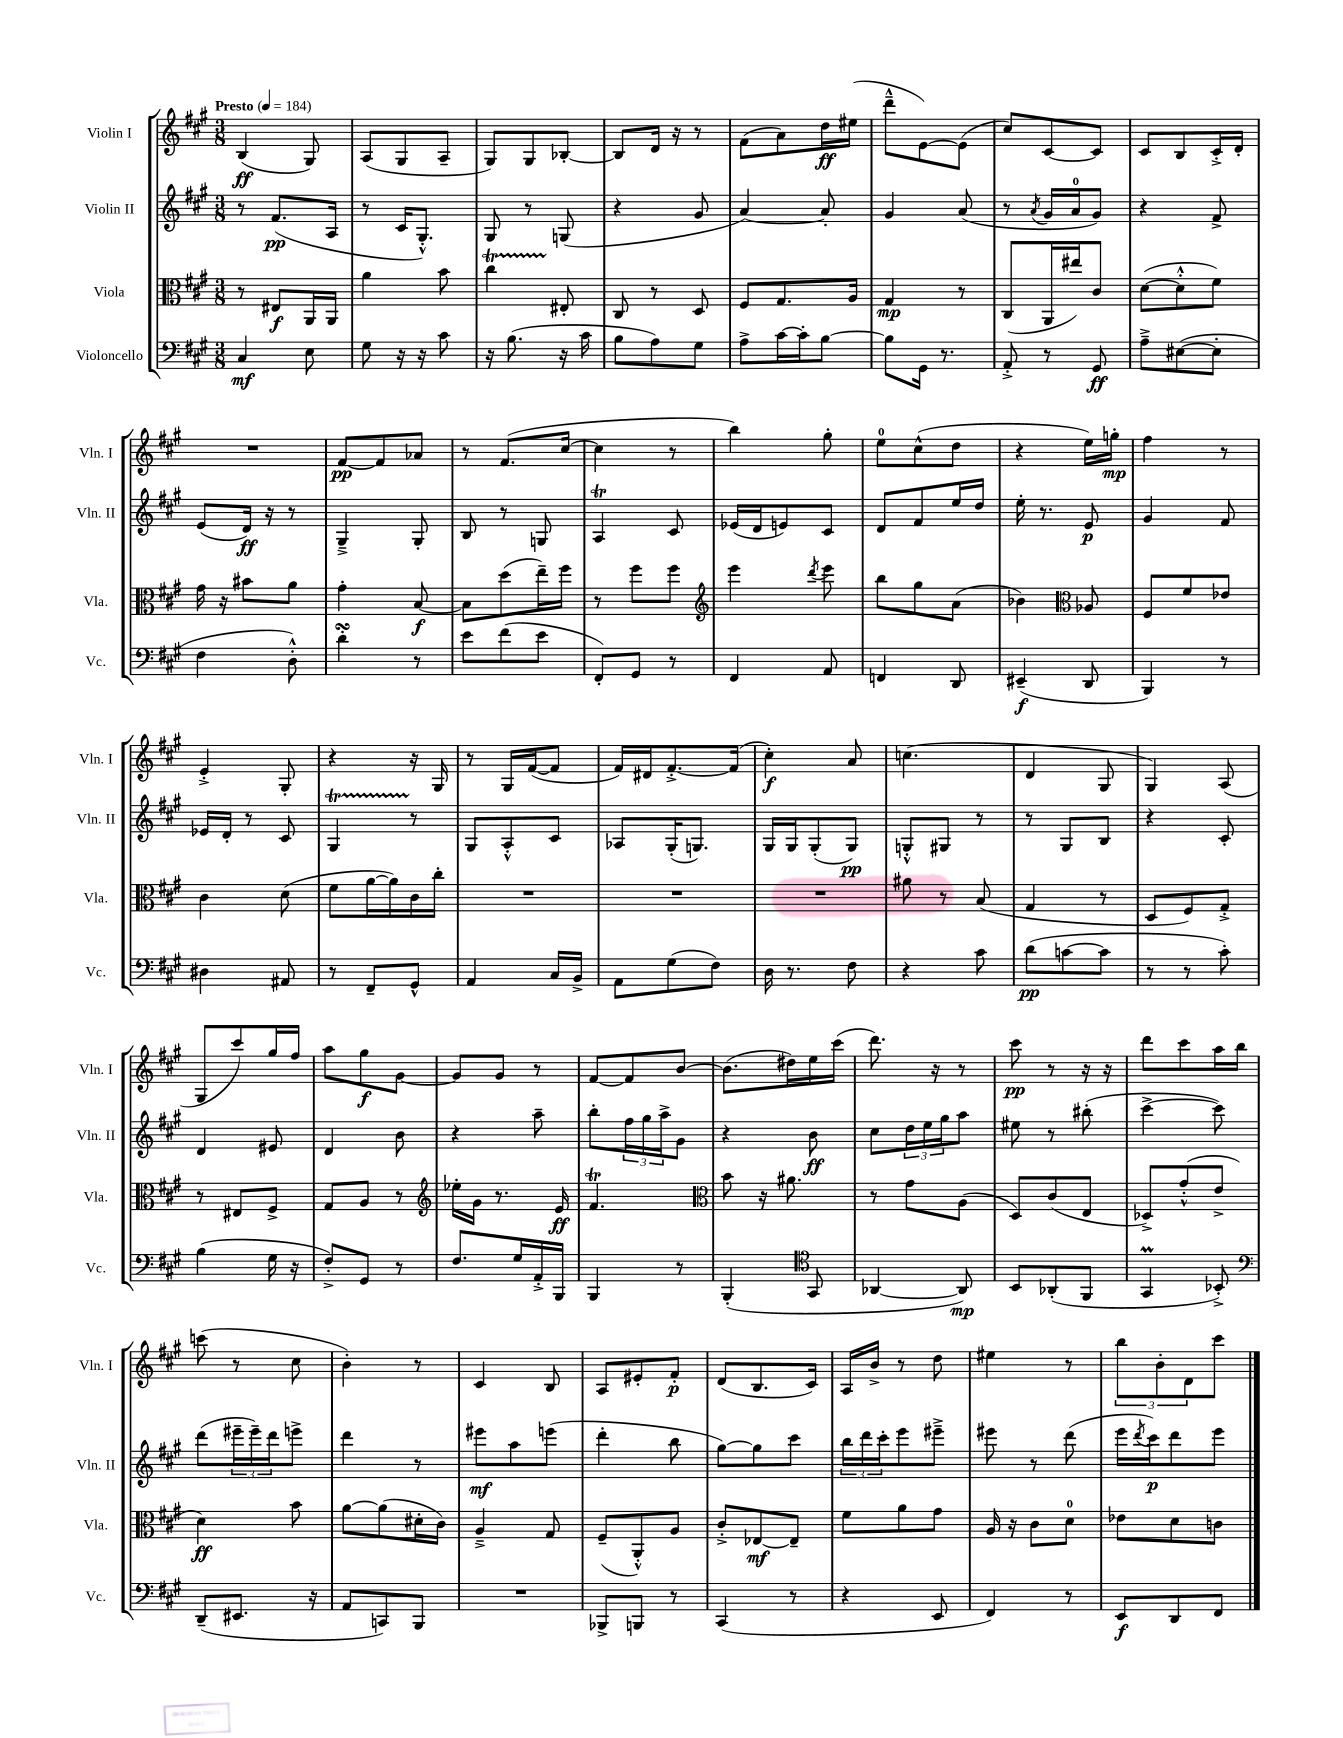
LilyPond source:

<<
\new StaffGroup <<
\new Staff = "s0" \with { instrumentName = "Violin I" shortInstrumentName = "Vln. I" } {
    \clef treble \key a \major \numericTimeSignature \time 3/8 \tempo "Presto" 4 = 184
    b4\ff( gis8) |
    a8( gis8 a8-- |
    gis8) gis8 bes8~-. |
    bes8 d'16 r16 r8 |
    fis'8( a'8) d''16\ff eis''16( |
    d'''8---^ e'8~) e'8( |
    cis''8) cis'8~ cis'8 |
    cis'8 b8 cis'16-.-> d'16-. |
    R4. |
    fis'8~\pp fis'8 aes'8 |
    r8 fis'8.( cis''16~ |
    cis''4 r8 |
    b''4) gis''8-. |
    e''8-0 cis''8-^( d''8 |
    r4 e''16) g''16-.\mp |
    fis''4 r8 |
    e'4-.-> gis8-. |
    r4 r16 gis16 |
    r8 gis16 fis'16~( fis'8 |
    fis'16) dis'16 fis'8.~-.-> fis'16( |
    cis''4-.\f) a'8 |
    c''4.( |
    d'4 gis8 |
    gis4) a8( |
    gis8 cis'''8) gis''16 fis''16 |
    a''8 gis''8\f gis'8~ |
    gis'8 gis'8 r8 |
    fis'8~ fis'8 b'8~ |
    b'8.( dis''16) e''16 cis'''16( |
    d'''8.) r16 r8 |
    cis'''8\pp r8 r16 r16 |
    d'''8 cis'''8 a''16 b''16 |
    c'''8( r8 cis''8 |
    b'4-.) r8 |
    cis'4 b8 |
    a8 eis'8-. fis'8-.\p |
    d'8( b8. cis'16) |
    a16 b'16-> r8 d''8 |
    eis''4 r8 |
    \tuplet 3/2 { b''8 b'8-. d'8 } cis'''8 \bar "|." |
}
\new Staff = "s1" \with { instrumentName = "Violin II" shortInstrumentName = "Vln. II" } {
    \clef treble \key a \major \numericTimeSignature \time 3/8
    r8 fis'8.\pp( a16 |
    r8 cis'16 gis8.-.-^) |
    gis8 r8 g8( |
    r4 gis'8 |
    a'4~) a'8-. |
    gis'4 a'8( |
    r8 \acciaccatura { a'8 } gis'16 a'16-0 gis'8) |
    r4 fis'8-> |
    e'8( d'16\ff) r16 r8 |
    gis4---> gis8-. |
    b8 r8 g8 |
    a4\trill cis'8 |
    ees'16( d'16 e'8) cis'8 |
    d'8 fis'8 e''16 d''16 |
    e''16-. r8. e'8\p |
    gis'4 fis'8 |
    ees'16 d'16-. r8 cis'8 |
    gis4\startTrillSpan r8\stopTrillSpan |
    gis8 a8-.-^ cis'8 |
    aes8 gis16-.( g8.) |
    gis16 gis16 gis8-.( gis8\pp) |
    g8-.-^ gis8 r8 |
    r8 gis8 b8 |
    r4 cis'8-. |
    d'4 eis'8 |
    d'4 b'8 |
    r4 a''8-- |
    b''8-. \tuplet 3/2 { fis''16 gis''16 a''16-> } gis'8 |
    r4 b'8\ff |
    cis''8 \tuplet 3/2 { d''16 e''16 gis''16 } a''8 |
    eis''8 r8 bis''8-.( |
    cis'''4~-> cis'''8) |
    d'''8( \tuplet 3/2 { eis'''16-- eis'''16--) d'''16 } e'''8-> |
    d'''4 r8 |
    eis'''8\mf a''8 e'''8( |
    d'''4-. b''8 |
    gis''8~) gis''8 cis'''8 |
    \tuplet 3/2 { b''16 d'''16 cis'''16-. } e'''8 eis'''8---> |
    eis'''8 r8 d'''8( |
    e'''16 \acciaccatura { d'''8 } cis'''16\p) d'''8 e'''8 \bar "|." |
}
\new Staff = "s2" \with { instrumentName = "Viola" shortInstrumentName = "Vla." } {
    \clef alto \key a \major \numericTimeSignature \time 3/8
    r8 eis8\f a,16 a,16 |
    a'4 b'8 |
    cis''4\startTrillSpan eis8-.\stopTrillSpan |
    cis8 r8 d8 |
    fis8 gis8. a16 |
    gis4\mp r8 |
    cis8( a,16 eis''16) cis'8 |
    d'8~( d'8-.-^ fis'8) |
    gis'16 r16 bis'8 a'8 |
    gis'4-. b8~\f |
    b8 d''8( e''16--) fis''16 |
    r8 fis''8 fis''8 |
    \clef treble e'''4 \acciaccatura { d'''8 } e'''8 |
    b''8 gis''8 a'8( |
    bes'4) \clef alto aes8 |
    fis8 fis'8 ees'8 |
    cis'4 d'8( |
    fis'8 a'16~ a'16) cis'16 cis''16-. |
    R4. |
    R4. |
    R4. |
    ais'8 r8 b8( |
    gis4 r8 |
    d8 fis8) gis8-.-> |
    r8 eis8 fis8-> |
    gis8 a8 r8 |
    \clef treble ees''16-. gis'16 r8. e'16\ff |
    fis'4.\trill |
    \clef alto b'8 r16 ais'8. |
    r8 gis'8 a8( |
    d8) cis'8( e8 |
    des8->) gis'8-.-^( e'8-> |
    d'4\ff) b'8 |
    a'8~ a'8( dis'16-. cis'16) |
    a4---> gis8 |
    fis8--( a,8-.-^) a8 |
    cis'8-.-> ees8~\mf ees8-- |
    fis'8 a'8 gis'8 |
    a16 r16 cis'8 d'8-0 |
    ees'8 d'8 c'8 \bar "|." |
}
\new Staff = "s3" \with { instrumentName = "Violoncello" shortInstrumentName = "Vc." } {
    \clef bass \key a \major \numericTimeSignature \time 3/8
    cis4\mf e8 |
    gis8 r16 r16 cis'8 |
    r16 b8.( r16 cis'16 |
    b8 a8) gis8 |
    a8-> cis'16~ cis'16-. b8~ |
    b8 gis,16 r8. |
    a,8-.-> r8 gis,8\ff |
    a8---> eis8~( eis8-. |
    fis4 d8-.-^) |
    d'4-.\turn r8 |
    e'8 fis'8( e'8 |
    fis,8-.) gis,8 r8 |
    fis,4 a,8 |
    f,4 d,8 |
    eis,4--\f( d,8 |
    b,,4) r8 |
    dis4 ais,8 |
    r8 fis,8-- gis,8-^ |
    a,4 cis16 b,16-> |
    a,8 gis8( fis8) |
    d16 r8. fis8 |
    r4 cis'8 |
    d'8\pp( c'8~ c'8 |
    r8 r8 cis'8-.) |
    b4( gis16 r16 |
    fis8-.->) gis,8 r8 |
    fis8. gis16 a,16-.-> b,,16 |
    b,,4 r8 |
    b,,4-.( \clef tenor gis,8 |
    aes,4~ aes,8\mp) |
    b,8 aes,8-.( fis,8 |
    gis,4\prall bes,8-.->) |
    \clef bass d,8--( eis,8. r16 |
    a,8 c,8) b,,8 |
    R4. |
    bes,,8-> b,,8 r8 |
    cis,4( r8 |
    r4 e,8 |
    fis,4) r8 |
    e,8\f d,8 fis,8 \bar "|." |
}
>>
>>
\layout { \context { \Score \remove "Bar_number_engraver" } }
